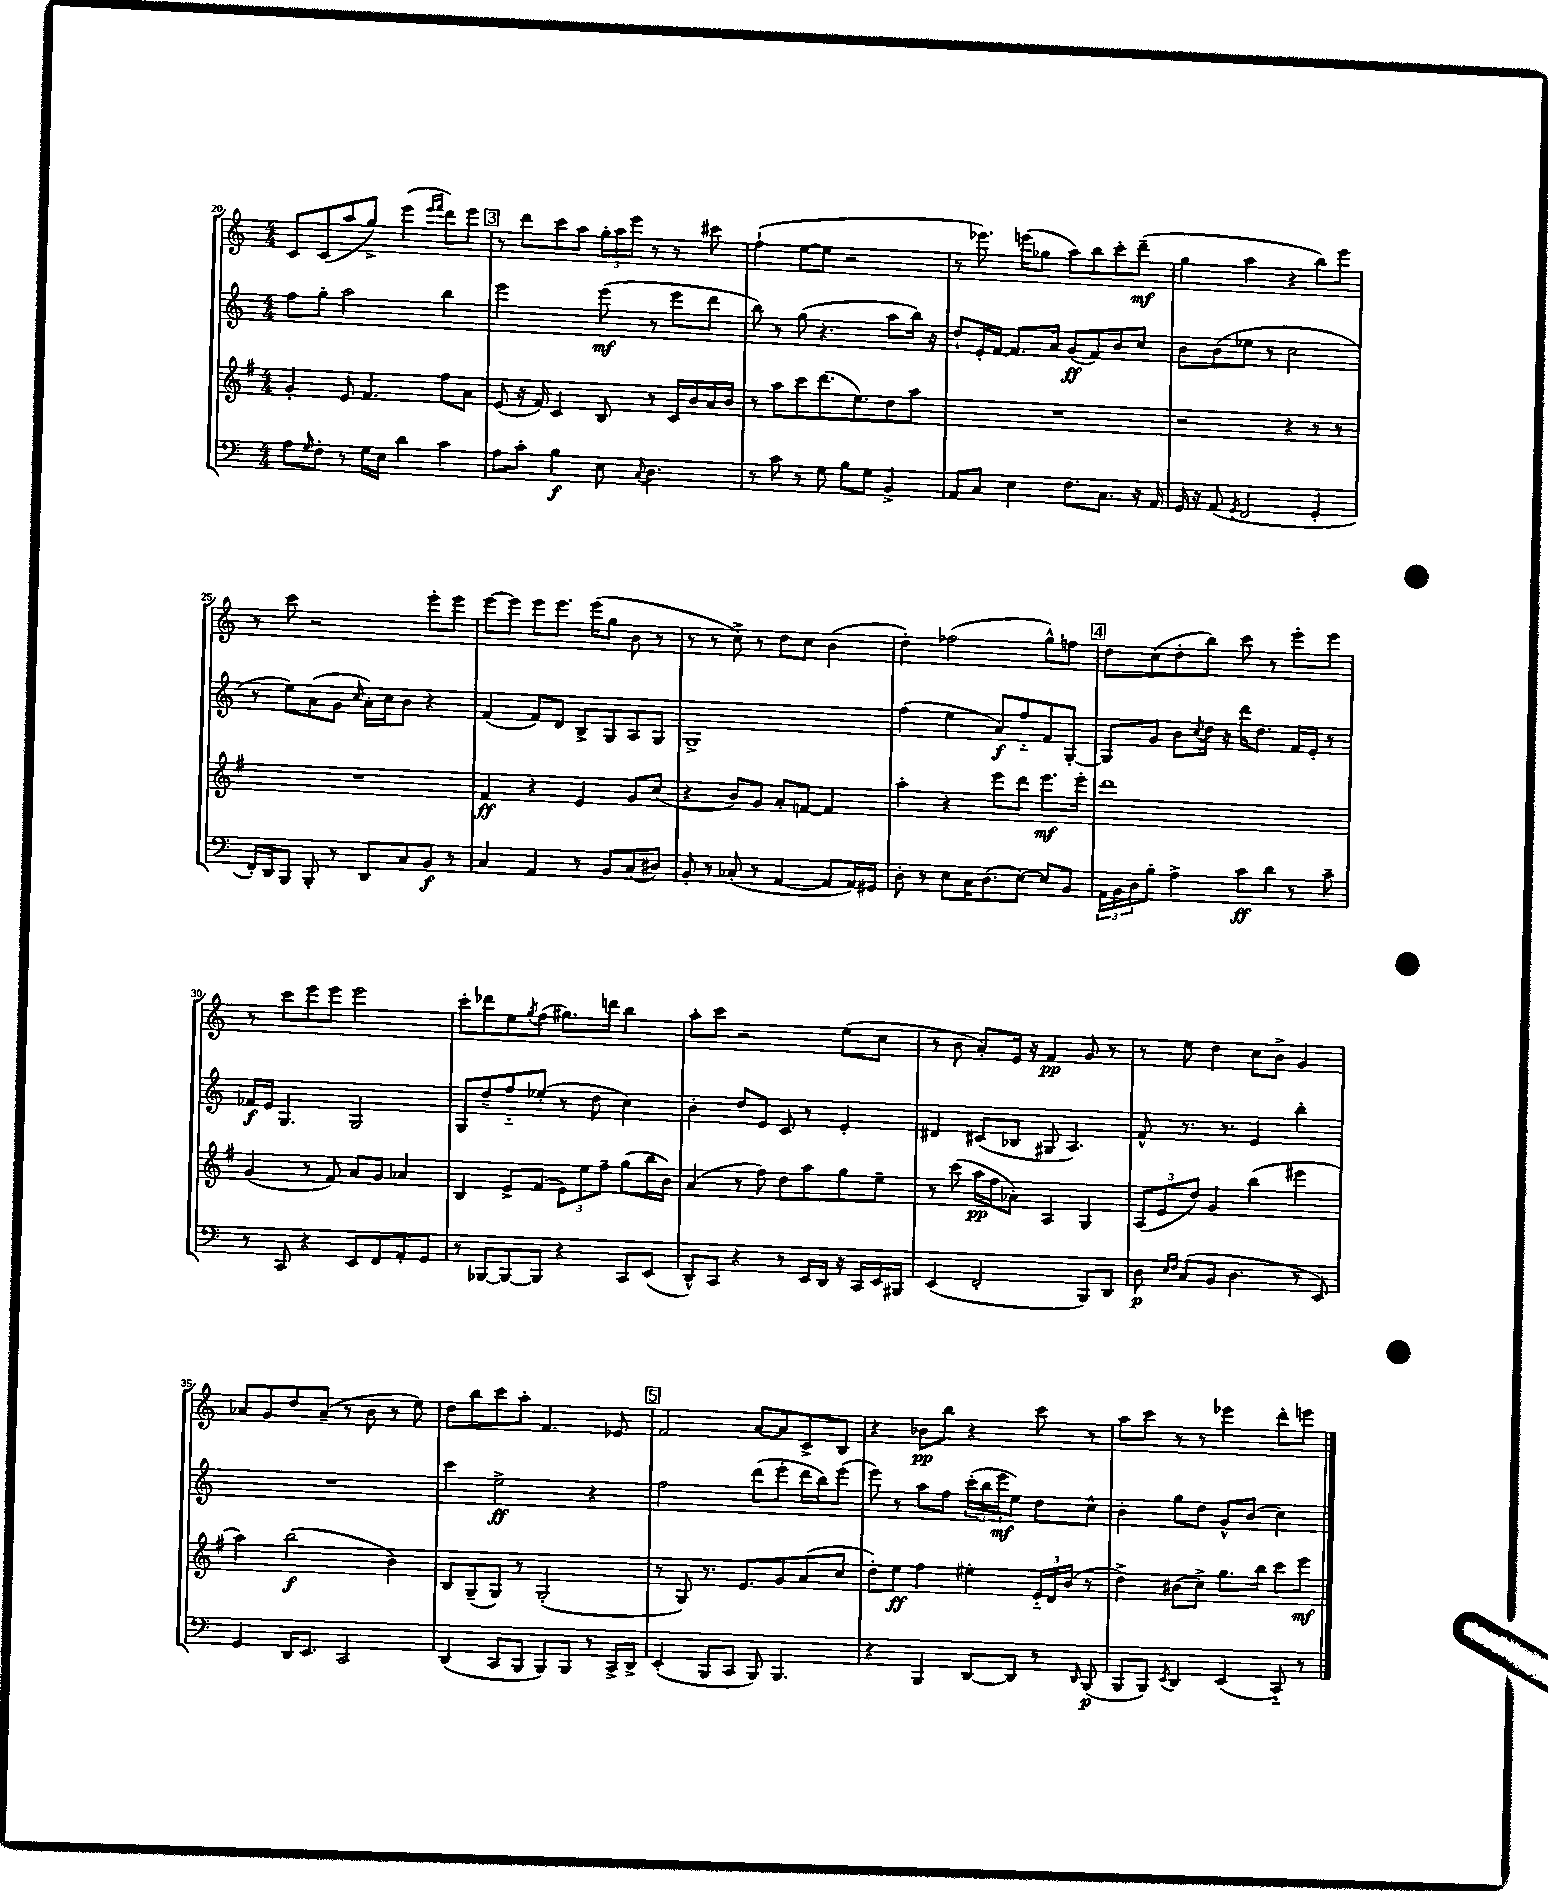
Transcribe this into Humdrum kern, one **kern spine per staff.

**kern	**kern	**kern	**kern
*staff4	*staff3	*staff2	*staff1
*clefF4	*clefG2	*clefG2	*clefG2
*k[]	*k[f#]	*k[]	*k[]
*M4/4	*M4/4	*M4/4	*M4/4
8A	4g'	8ff	8c
16qqG	.	.	.
8F'	.	8gg'	(8c
8r	8e	2aa	8aa
16G	4.f#	.	8gg^)
16E	.	.	.
4d	.	.	(4eee
.	.	.	16qqeee
.	.	.	16qqfff
4c	8ff#	4bb	8ddd)
.	8a	.	8eee
=	=	=	=
8A	(8e	2eee	8r
8c'	16r	.	8ddd
.	16f#)	.	.
4B	4c	.	8ccc
.	.	.	8aa
8E	8B	(8eee	24gg'
.	.	.	24aa
.	.	.	24eee
8qqC	.	.	.
4.D	8r	8r	8r
.	16c	8eee	8r
.	16b	.	.
.	16a	8ddd	8ccc#
.	16b	.	.
=	=	=	=
8r	8r	8bb)	(4ff`
8c	8aa	8r	.
8r	8ccc	(8gg	[8ee
8G	(8.ddd	4.r	8ee]
8B	.	.	2r
.	8.ee)	.	.
8G	.	.	.
4BB^	8dd	8aa	.
.	8aa	16bb)	.
.	.	16r	.
=	=	=	=
8AA	1r	8dd`	8r
8C	.	16e'	8.eee-)
.	.	[16f	.
4E	.	8.f]	.
.	.	.	(16eee
.	.	.	8gg-
.	.	16a	.
8.F	.	(8g	8aa)
.	.	8f)	8bb
8.C	.	.	.
.	.	8b	8ccc'
16r	.	8cc	(8ddd~
16AA	.	.	.
=	=	=	=
16GG	2r	8b	4gg
16r	.	.	.
(8AA	.	(8b	.
8qGG	.	.	.
2FF	.	8ee-	4aa
.	.	8r	.
.	4r	2cc	4r
4GG'	8r	.	8bb)
.	8r	.	8eee
=	=	=	=
16FF')	1r	8r	8r
16DD	.	.	.
8BBB	.	8ee)	8ccc
8BBB'	.	(8a	2r
8r	.	8g	.
.	.	16qqcc	.
8DD	.	16a')	.
.	.	16cc	.
8C	.	8b	.
8BB	.	4r	8eee'
8r	.	.	8eee
=	=	=	=
4C	4f#	(4f	[8eee
.	.	.	8eee]
4AA	4r	8f)	8eee
.	.	8d	8.eee
8r	4e	8B^	.
.	.	.	(16eee
8BB	.	8G	8gg
(8C	8g	8A	8b
8D#)	(8cc	8G	8r
=	=	=	=
8BB'	4r	1G^	8r
8r	.	.	8r
(8C-'	8b)	.	8cc^)
8r	8g	.	8r
[4AA	8a'	.	8dd
.	[8f	.	8cc
8AA]	4f]	.	(4b
16AA)	.	.	.
16GG#	.	.	.
=	=	=	=
8D'	4aa'	(4ff	4dd')
8r	.	.	.
8E	4r	4ee	(2ff-
16C	.	.	.
(8.D	.	.	.
.	8eee	8a)	.
[8E)	8ddd	8ff'~	.
8E]	8.eee	8f	8gg^^)
8BB	.	[8G'	8ff
.	16eee'	.	.
=	=	=	=
24AA	1ddd	8G]	8dd
24BB	.	.	.
24D	.	.	.
8B'	.	8g	(8cc
4A^	.	8b	8dd'
.	.	8qcc	.
.	.	16dd	8bb)
.	.	16r	.
8c	.	16ddd	8ccc
.	.	8.dd	.
8d	.	.	8r
8r	.	16f	8eee'
.	.	16e'	.
8c~	.	8r	8eee
=	=	=	=
8r	(4g	16f-	8r
.	.	16e	.
8CC	.	4.G	8ccc
4r	8r	.	8eee
.	8f#)	.	8eee
8EE	8a	2G	2eee
8FF	8g	.	.
8AA'	4a-	.	.
8GG	.	.	.
=	=	=	=
8r	4B	8G	8ccc'
[8BBB-	.	8dd~	8ddd-
8BBB-_	8e^	8ff'~	8ee
.	.	.	8qgg
8BBB-]	(8f#	(8ee-'	(8ff
4r	12e)	8r	8.gg#)
.	12ee	.	.
.	.	8dd	.
.	12ff#~	.	.
.	.	.	16ddd
8CC	(8gg	4cc)	4bb
(8EE	16bb	.	.
.	16b)	.	.
=	=	=	=
8DD^^)	(4a	4b'	8aa'
8CC	.	.	8ccc
4r	8r	8dd	2r
.	8ff#)	8e	.
8r	8dd	8c	.
16EE	8aa	8r	.
16DD	.	.	.
16r	8gg	4e'	(8ee
16CC	.	.	.
16EE	8ee~	.	8cc
16BBB#	.	.	.
=	=	=	=
(4EE	8r	4d#	8r
.	(8ccc	.	8b
2FF'	16aa	(8c#	8a')
.	16ff#	.	.
.	8a-')	8B-	16e
.	.	.	16r
.	4A	8G#	4f
.	.	4.A)	.
8BBB)	4G	.	8g
8DD	.	.	8r
=	=	=	=
8D	(12A	8f^^	8r
.	12e	.	.
16qqE	.	.	.
16qqF	.	.	.
(8C	.	8.r	8ee
.	12dd)	.	.
8BB	4g	.	4dd
.	.	8.r	.
4.D	.	.	.
.	(4bb	4e	8cc
.	.	.	8b^
8r	4eee#	4bb'	4g
8EE)	.	.	.
=	=	=	=
4GG	4aa)	1r	8a-
.	.	.	8g
16DD	(2bb	.	8dd
8.EE	.	.	.
.	.	.	(8a-~
2CC	.	.	8r
.	.	.	8b
.	4b)	.	8r
.	.	.	8ee)
=	=	=	=
(4DD	8B	4ccc	8dd
.	(8G~	.	8bb
8CC	8G)	2ee^	8ccc
8BBB	8r	.	8aa'
8BBB)	(2G'	.	4.f
8BBB	.	.	.
8r	.	4r	.
16CC^	.	.	8e-
16DD^	.	.	.
=	=	=	=
(4EE'	8r	2ff	2f
.	8G)	.	.
8BBB	8.r	.	.
8CC	.	.	.
.	8.e	.	.
8BBB)	.	(8ddd	[8a
4.BBB	8g	8eee'	8a]
.	(8a	16ddd	8c^
.	.	16bb)	.
.	8cc	(8eee	8B
=	=	=	=
4r	8dd')	8eee)	4r
.	8ee	8r	.
4BBB	4ff#	8aa	8b-
.	.	8ff	8bb
[8DD	4ee#'	(24ccc'	4r
.	.	24bb	.
.	.	24eee	.
8DD]	.	8ee)	.
8r	24e'~	8dd	8ccc
.	24d	.	.
.	(24b	.	.
16qqDD	.	.	.
(8BBB	8r	8cc^^	8r
=	=	=	=
8BBB	4dd^)	4b'	8aa
8BBB)	.	.	8ccc
8qEE	.	.	.
4DD	(8b#	8gg	8r
.	8cc^)	8dd	8r
(4EE	8.gg	8g^^	4eee-
.	.	(8b	.
.	16bb	.	.
8CC'~)	8ccc	4cc)	8ddd'
8r	8eee	.	8eee
==	==	==	==
*-	*-	*-	*-
